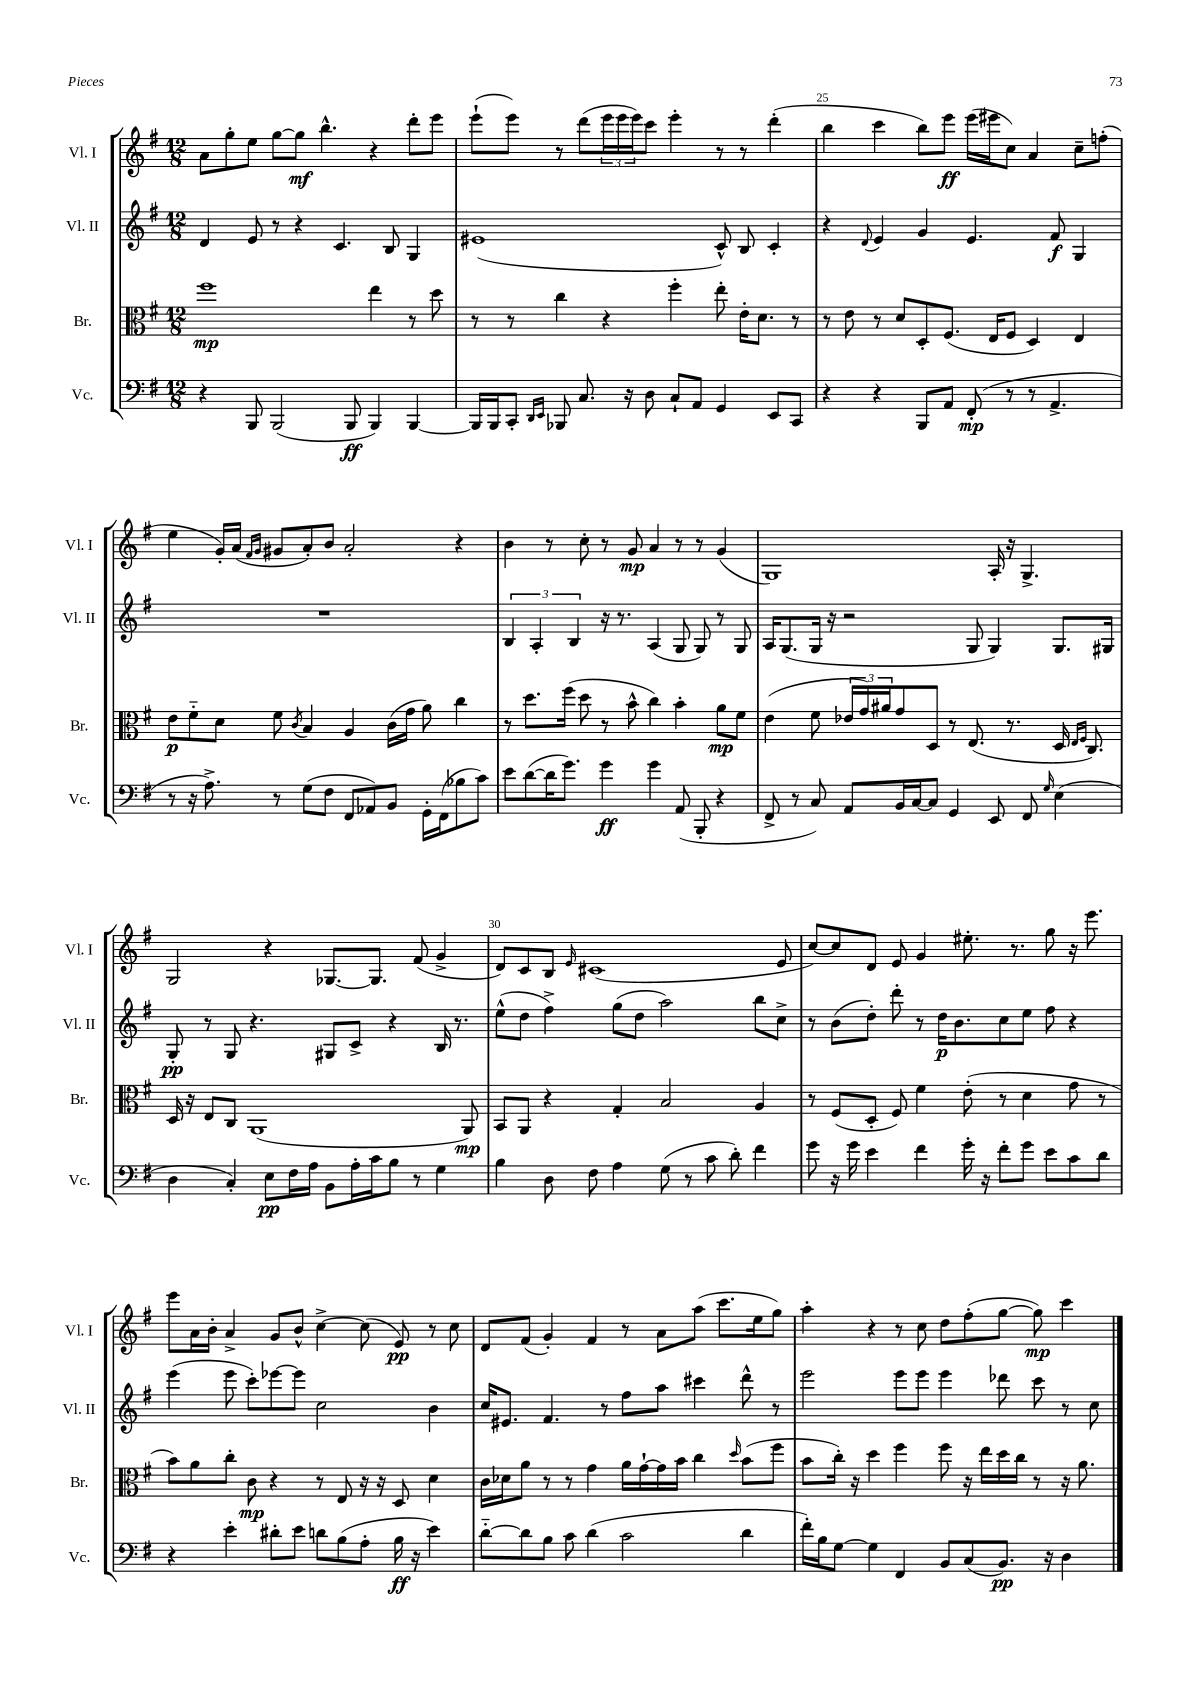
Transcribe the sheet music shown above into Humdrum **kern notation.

**kern	**kern	**kern	**kern
*staff4	*staff3	*staff2	*staff1
*clefF4	*clefC3	*clefG2	*clefG2
*k[f#]	*k[f#]	*k[f#]	*k[f#]
*M12/8	*M12/8	*M12/8	*M12/8
4r	1ff#	4d	8a
.	.	.	8gg'
8BBB	.	8e	8ee
(2BBB	.	8r	[8gg
.	.	4r	8gg]
.	.	.	4.bb^^
.	.	4.c	.
8BBB	.	.	.
4BBB)	4ee	.	4r
.	.	8B	.
[4BBB	8r	4G	8ddd'
.	8dd	.	8eee
=	=	=	=
16BBB]	8r	(1e#	(8eee`
16BBB	.	.	.
8CC'	8r	.	8eee)
16qqDD	.	.	.
16qqEE	.	.	.
8BBB-	4cc	.	8r
8.C	.	.	(8ddd
.	4r	.	24eee
.	.	.	24eee
16r	.	.	.
.	.	.	24eee)
8D	.	.	8ccc
8C`	4ff#'	.	4eee'
8AA	.	.	.
4GG	8ee'	8c^^)	8r
.	16e'	8B	8r
.	8.d	.	.
8EE	.	4c'	(4ddd'
8CC	8r	.	.
=	=	=	=
4r	8r	4r	4bb
.	8e	.	.
.	.	8qqd	.
4r	8r	4e	4ccc
.	8d	.	.
8BBB	8D'	4g	8bb)
8AA	(8.F#	.	8eee
(8FF#'	.	4.e	(16eee
.	16E	.	16eee#
8r	8F#	.	8cc)
8r	4D)	.	4a
4.AA^	.	8f#	.
.	4E	4G	8cc~
.	.	.	(8ff'
=	=	=	=
8r	8e	1.r	4ee
16r	8f#'~	.	.
8.A^)	.	.	.
.	8d	.	16g')
.	.	.	(16a
.	.	.	16qqf#
.	.	.	16qqg
8r	8f#	.	8g#
.	8qc	.	.
(8G	4B	.	8a')
8F#	.	.	8b
8FF#	4A	.	2a'
8AA-)	.	.	.
8BB	(16c	.	.
.	16g	.	.
16GG'	8a)	.	.
(16FF#	.	.	.
8B-	4cc	.	4r
8c)	.	.	.
=	=	=	=
8e	8r	6B	4b
([8d	8.dd	.	.
.	.	6A'	.
16d]	.	.	8r
8.g)	(16ff#	.	.
.	.	6B	.
.	8dd	.	8cc'
4g	8r	16r	8r
.	.	8.r	.
.	8b^^	.	8g
4g	4cc)	(4A	4a
(8AA	4b'	8G	8r
8BBB'	.	8G)	8r
4r	8a	8r	(4g
.	8f#	8G	.
=	=	=	=
8FF#^	(4e	16A	1G)
.	.	(8.G	.
8r	.	.	.
8C)	8f#	16G	.
.	.	16r	.
8AA	24e-	2r	.
.	24g)	.	.
.	24a#	.	.
16BB	8g	.	.
[16C	.	.	.
8C]	8D	.	.
4GG	8r	.	.
.	(8.E	8G	.
8EE	.	4G)	16A'
.	8.r	.	16r
8FF#	.	.	4.G^
16qqG	.	.	.
(4E	16D	8.G	.
.	16qqE	.	.
.	16qqF#	.	.
.	8.C)	.	.
.	.	16G#	.
=	=	=	=
4D	16D	8G'	2G
.	16r	.	.
.	8E	8r	.
4C')	8C	8G	.
.	(1AA	4.r	.
8E	.	.	4r
16F#	.	.	.
16A	.	.	.
8BB	.	8G#	[8.G-
16A'	.	8c^	.
16c	.	.	8.G-]
8B	.	4r	.
8r	.	.	(8f#
4G	.	16B	4g^
.	.	8.r	.
.	8AA)	.	.
=	=	=	=
4B	8BB	(8ee^^	8d)
.	8AA	8dd	8c
8D	4r	4ff#^)	8B
.	.	.	16qqe
8F#	.	.	(1c#
4A	4G'	(8gg	.
.	.	8dd	.
(8G	2B	2aa)	.
8r	.	.	.
8c	.	.	.
8d')	.	.	.
4f#	4A	8bb	.
.	.	8cc^	8e
=	=	=	=
8g	8r	8r	[8cc)
16r	(8F#	(8b	8cc]
16g	.	.	.
4e	8D'	8dd')	8d
.	8F#)	8ddd'	8e
4f#	4f#	8r	4g
.	.	16dd	.
.	.	8.b	.
16g'	(8e'	.	8.ee#'
16r	.	.	.
8f#'	8r	8cc	.
.	.	.	8.r
8g	4d	8ee	.
8e	.	8ff#	8gg
8c	8g	4r	16r
.	.	.	8.eee
8d	8r	.	.
=	=	=	=
4r	8b)	(4eee	8eee
.	8a	.	16a
.	.	.	16b'
4e'	8cc'	8eee	4a^
.	8c	8ccc')	.
8d#'	4r	[8eee-	8g
8e	.	8eee-]	8b^^
8d	8r	2cc	[4cc^
(8B	8E	.	.
8A'	16r	.	(8cc]
.	16r	.	.
16B	8D	.	8e)
16r	.	.	.
4e)	4d	4b	8r
.	.	.	8cc
=	=	=	=
[8d'~	16c	16cc	8d
.	16d-	8.e#	.
8d]	8a	.	(8f#
8B	8r	4.f#	4g')
8c	8r	.	.
(4d	4g	.	4f#
.	.	8r	.
2c	16a	8ff#	8r
.	[16g`	.	.
.	16g]	8aa	8a
.	16b	.	.
.	4cc	4ccc#	(8aa
.	.	.	8.ccc
.	16qqdd	.	.
4d	(8b	8ddd^^	.
.	.	.	16ee
.	8ff#	8r	8gg)
=	=	=	=
16f#')	8b	2eee	4aa'
16B	.	.	.
[8G	16cc')	.	.
.	16r	.	.
4G]	4dd	.	4r
4FF#	4ff#	8eee	8r
.	.	8eee	8cc
8BB	8ff#	4eee	8dd
(8C	16r	.	(8ff#'
.	16ee	.	.
8.BB)	16dd	8ddd-	[8gg
.	16cc	.	.
.	8r	8ccc	8gg])
16r	.	.	.
4D	16r	8r	4ccc
.	8.a	.	.
.	.	8cc	.
==	==	==	==
*-	*-	*-	*-
